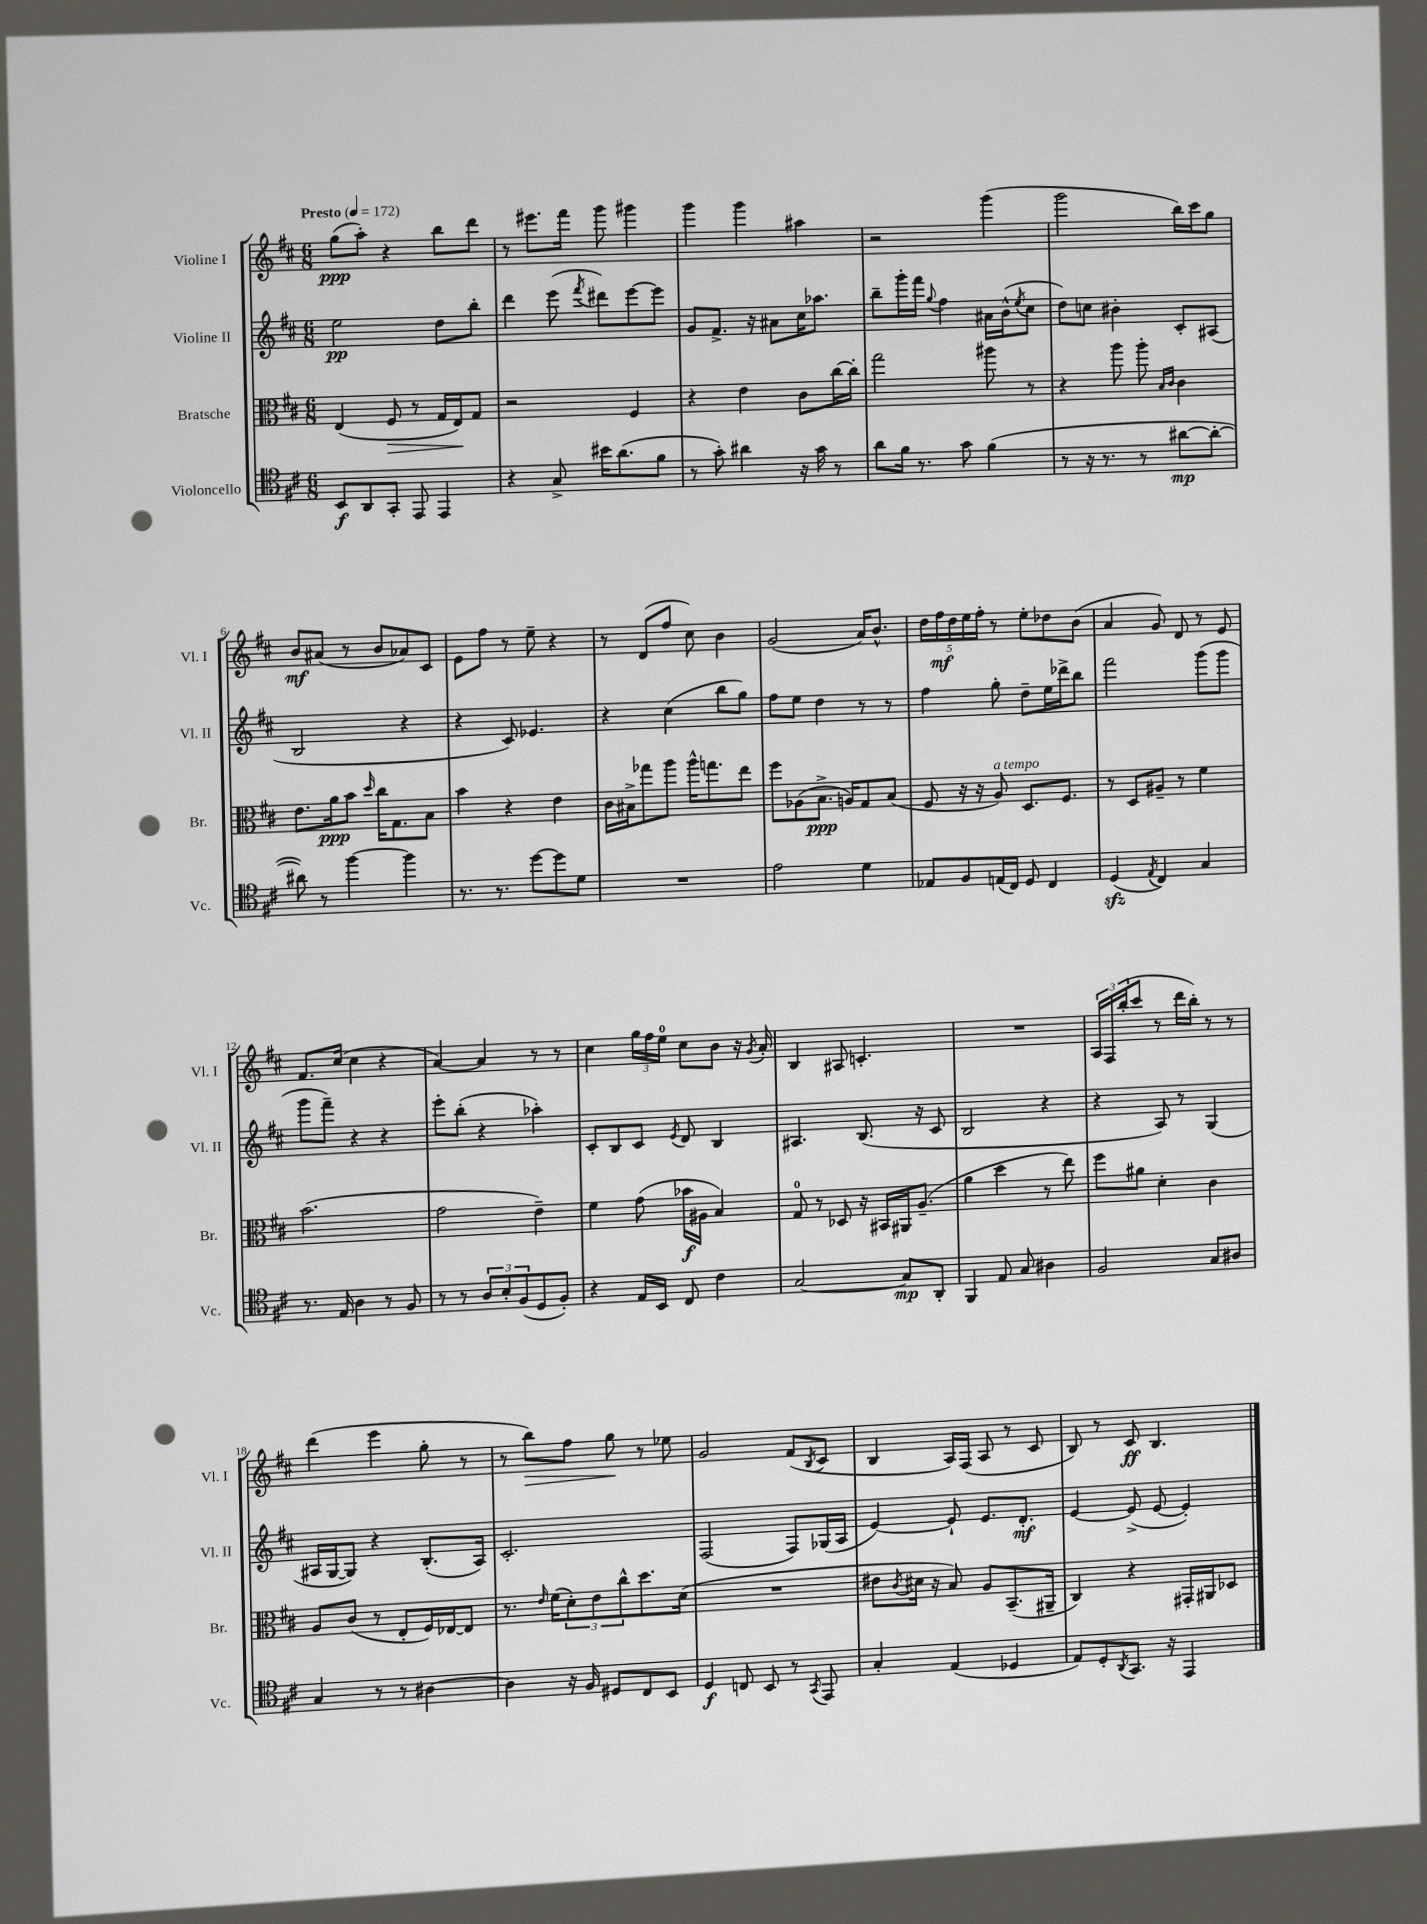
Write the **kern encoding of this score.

**kern	**dynam	**kern	**dynam	**kern	**dynam	**kern	**dynam
*part4	*part4	*part3	*part3	*part2	*part2	*part1	*part1
*staff4	*staff4	*staff3	*staff3	*staff2	*staff2	*staff1	*staff1
*I"Violoncello	*	*I"Bratsche	*	*I"Violine II	*	*I"Violine I	*
*I'Vc.	*	*I'Br.	*	*I'Vl. II	*	*I'Vl. I	*
*clefC4	*	*clefC3	*	*clefG2	*	*clefG2	*
*k[f#c#]	*	*k[f#c#]	*	*k[f#c#]	*	*k[f#c#]	*
*M6/8	*	*M6/8	*	*M6/8	*	*M6/8	*
*MM172	*	*MM172	*	*MM172	*	*MM172	*
=1	=1	=1	=1	=1	=1	=1	=1
!	!	!	!	!	!	!LO:TX:a:B:t=Presto	!
8BB/L	f	(4E/	.	2ee\	pp	(8gg\L	ppp
8AA/	.	.	.	.	.	8aa'\J)	.
!	!	!	!LO:HP:b	!	!	!	!
8GG'/J	.	8F#/	>	.	.	4r	.
8EE/	.	8r	.	.	.	.	.
4EE/	.	16G/LL	.	8dd\L	.	8bb\L	.
.	.	16E/J)	.	.	.	.	.
.	.	8G/J	]	8bb'\J	.	8ddd\J	.
=2	=2	=2	=2	=2	=2	=2	=2
4r	.	2r	.	4ddd\	.	8r	.
.	.	.	.	.	.	8.eee#X\L	.
8G^/	.	.	.	(8eee\	.	.	.
.	.	.	.	.	.	16fff#\Jk	.
.	.	.	.	8qfff#/	.	.	.
16b#X\KL	.	.	.	8ddd#X\L)	.	8ggg\	.
(8.a\	.	.	.	.	.	.	.
.	.	4F#/	.	[8eee\	.	4ggg#X\	.
8f#\J	.	.	.	8eee\J]	.	.	.
=3	=3	=3	=3	=3	=3	=3	=3
8r	.	4r	.	8g/L	.	4ggg\	.
8g'\)	.	.	.	8.f#^/J	.	.	.
4a#X\	.	4e\	.	.	.	4ggg\	.
.	.	.	.	16r	.	.	.
.	.	.	.	8a#X\L	.	.	.
16r	.	8c#\L	.	16cc#\K	.	4aa#X\	.
16g\	.	.	.	8.aa-X\J	.	.	.
8r	.	[16cc#\L	.	.	.	.	.
.	.	16cc#'\JJ]	.	.	.	.	.
=4	=4	=4	=4	=4	=4	=4	=4
8a\L	.	2gg\	.	8bb~\L	.	2r	.
16f#\Jk	.	.	.	16ggg'\L	.	.	.
8.r	.	.	.	16fff#\JJ	.	.	.
.	.	.	.	8qqgg/	.	.	.
.	.	.	.	4ff#\	.	.	.
8g\	.	.	.	.	.	.	.
(4f#\	.	8aa#X\	.	16a#X\LL	.	(4ggg\	.
.	.	.	.	(16b^^\J	.	.	.
.	.	.	.	8qee/	.	.	.
.	.	8r	.	8cc#\J	.	.	.
=5	=5	=5	=5	=5	=5	=5	=5
8r	.	4r	.	8dd\L)	.	2ggg\	.
16r	.	.	.	8ccn\J	.	.	.
8.r	.	.	.	.	.	.	.
.	.	8aa\	.	4b#X'\	.	.	.
8r	.	8aa'\	.	.	.	.	.
.	.	16qqB/LL	.	.	.	.	.
.	.	16qqc#/JJ	.	.	.	.	.
[8a#X\L	mp	4c#\	.	8c#'/L	.	16bb\LL)	.
.	.	.	.	.	.	16ccc#\J	.
8a#'\J_	.	.	.	(8A#X/J	.	8gg\J	.
!!LO:LB:g=z
=6	=6	=6	=6	=6	=6	=6	=6
8a#X\])	.	8.e\L	.	2B/	.	8b/L	mf
8r	.	.	.	.	.	(8a#X/J	.
.	.	16a\k	ppp	.	.	.	.
[4ff#\	.	8b\J	.	.	.	8r	.
.	.	16qqdd/	.	.	.	.	.
.	.	16cc#\KL	.	.	.	8b/L	.
.	.	8.G\	.	.	.	.	.
4ff#\]	.	.	.	4r	.	8a-X/)	.
.	.	8B\J	.	.	.	8c#/J	.
=7	=7	=7	=7	=7	=7	=7	=7
8.r	.	4b\	.	4r	.	8e\L	.
.	.	.	.	.	.	8ff#\J	.
8.r	.	.	.	.	.	.	.
.	.	4r	.	8c#/)	.	8r	.
[8dd\L	.	.	.	4.e-X/	.	8ee~\	.
8dd\]	.	4e\	.	.	.	4r	.
8d\J	.	.	.	.	.	.	.
=8	=8	=8	=8	=8	=8	=8	=8
2.r	.	16c#\LL	.	4r	.	8r	.
.	.	16B#X^\J	.	.	.	.	.
.	.	8gg-X\	.	.	.	(8d/L	.
.	.	8aa\J	.	(4cc#\	.	8ff#/J	.
.	.	16aa^^\KL	.	.	.	8cc#\)	.
.	.	8.ggn\	.	.	.	.	.
.	.	.	.	8bb\L	.	4b\	.
.	.	8ee\J	.	8gg\J)	.	.	.
=9	=9	=9	=9	=9	=9	=9	=9
2e\	.	8ff#\L	.	8ff#\L	.	(2g/	.
.	.	(8A-X\	.	8ee\J	.	.	.
.	.	8.B^\J	ppp	4dd\	.	.	.
.	.	16An/KL)	.	.	.	.	.
4d\	.	8G/	.	8r	.	16a/KL)	.
.	.	.	.	.	.	8.b^^/J	.
.	.	(8B/J	.	8r	.	.	.
=10	=10	=10	=10	=10	=10	=10	=10
8E-X/L	.	8F#/	.	4ff#\	.	20dd\LL	.
.	.	.	.	.	.	20ff#\	mf
.	.	.	.	.	.	20dd\	.
8F#/	.	16r	.	.	.	.	.
.	.	.	.	.	.	20ee\	.
.	.	16r	.	.	.	.	.
.	.	.	.	.	.	20ff#'\JJ	.
!	!	!LO:TX:a:i:t=a tempo	!	!	!	!	!
(16En/L	.	8A/)	.	8gg'\	.	8r	.
16C#/JJ)	.	.	.	.	.	.	.
8D/	.	8.D/L	.	8dd~\L	.	8ee'\L	.
4C#/	.	.	.	16ee\L	.	8dd-X\	.
.	.	8.F#/J	.	16ddd-X^\J	.	.	.
.	.	.	.	8bb\J	.	(8b\J	.
=11	=11	=11	=11	=11	=11	=11	=11
(4Dzz/	.	8r	.	2fff#\	.	4a/	.
.	.	8D/L	.	.	.	.	.
8qE/	.	.	.	.	.	.	.
4C#/)	.	8A#X~/J	.	.	.	8g/)	.
.	.	8r	.	.	.	8d/	.
4G/	.	4f#\	.	(8ggg\L	.	8r	.
.	.	.	.	8ggg\J	.	8e/	.
!!LO:LB:g=z
=12	=12	=12	=12	=12	=12	=12	=12
8.r	.	(2.b\	.	8ggg\L	.	8.f#/L	.
.	.	.	.	8fff#~\J)	.	.	.
16E/	.	.	.	.	.	(16cc#/Jk	.
4A\	.	.	.	4r	.	4cc#\	.
8r	.	.	.	4r	.	4r	.
8F#/	.	.	.	.	.	.	.
=13	=13	=13	=13	=13	=13	=13	=13
8r	.	2g\	.	8eee'\L	.	[4a/)	.
8r	.	.	.	(8bb'\J	.	.	.
12A/L	.	.	.	4r	.	4a/]	.
12B'/	.	.	.	.	.	.	.
(12F#/	.	.	.	.	.	.	.
8D/	.	4e~\)	.	4aa-X'\)	.	8r	.
8F#'/J)	.	.	.	.	.	8r	.
=14	=14	=14	=14	=14	=14	=14	=14
4r	.	4f#\	.	8c#'/L	.	4cc#\	.
.	.	.	.	8B/	.	.	.
16E/LL	.	(8g\	.	8c#/J	.	24gg\LL	.
.	.	.	.	.	.	24ff#\	.
16BB/JJ	.	.	.	.	.	.	.
.	.	.	.	.	.	24ee\JJ	.
.	.	.	.	8qe/	.	.	.
8C#/	.	16b-X\LL	f	8d/	.	8cc#\L	.
.	.	16A#X\JJ	.	.	.	.	.
4c#\	.	4B/)	.	4B/	.	8b\J	.
.	.	.	.	.	.	16r	.
.	.	.	.	.	.	8qg/	.
.	.	.	.	.	.	16a'/	.
=15	=15	=15	=15	=15	=15	=15	=15
[2G/	.	8G/	.	4.A#X/	.	4B/	.
.	.	8r	.	.	.	.	.
.	.	8D-X/	.	.	.	8A#X/	.
.	.	16r	.	(8.B/	.	4.cn'/	.
.	.	16BB#X/LL	.	.	.	.	.
8G/L]	mp	16AA#X/J	.	.	.	.	.
.	.	(8.A~/J	.	16r	.	.	.
8AA'/J	.	.	.	8c#/	.	.	.
=16	=16	=16	=16	=16	=16	=16	=16
4FF#/	.	4a\	.	2B/	.	2.r	.
8E/	.	4dd\	.	.	.	.	.
8G/	.	.	.	.	.	.	.
4A#X\	.	8r	.	4r	.	.	.
.	.	8ee\)	.	.	.	.	.
=17	=17	=17	=17	=17	=17	=17	=17
2F#/	.	8ff#\L	.	4r	.	24A/LL	.
.	.	.	.	.	.	24F#/	.
.	.	.	.	.	.	(24bb'/J	.
.	.	8a#X\J	.	.	.	8ccc#/J	.
.	.	4d'\	.	8A/)	.	8r	.
.	.	.	.	8r	.	16ddd\LL	.
.	.	.	.	.	.	16bb'\JJ)	.
8G/L	.	4c#\	.	(4G/	.	8r	.
8A#X/J	.	.	.	.	.	8r	.
!!LO:LB:g=z
=18	=18	=18	=18	=18	=18	=18	=18
4G/	.	8A/L	.	16A#X/LL	.	(4ddd\	.
.	.	.	.	[16G/J	.	.	.
.	.	(8c#/J	.	8G/J])	.	.	.
8r	.	8r	.	4r	.	4eee\	.
8r	.	8E'/L	.	.	.	.	.
[4A#X\	.	16F#/L)	.	(8.B'/L	.	8gg'\	.
.	.	[16E-X/J	.	.	.	.	.
.	.	8E-/J]	.	.	.	8r	.
.	.	.	.	16A#/Jk)	.	.	.
=19	=19	=19	=19	=19	=19	=19	=19
4A#\]	.	8.r	.	2.c#'/	.	8r	.
!	!	!	!	!	!	!	!LO:HP:b
.	.	.	.	.	.	8bb\L)	>
.	.	16qqe/	.	.	.	.	.
.	.	(16f#\KL	.	.	.	.	.
16r	.	12d'\)	.	.	.	8ff#\J	.
16F#/	.	.	.	.	.	.	.
.	.	12e\	.	.	.	.	.
8D#X/L	.	.	.	.	.	8gg\	.
.	.	12cc#^^\	.	.	.	.	.
8C#/	.	8.dd\	.	.	.	8r	]
8BB/J	.	.	.	.	.	8ee-X\	.
.	.	(16d\Jk	.	.	.	.	.
=20	=20	=20	=20	=20	=20	=20	=20
4D/	f	2.r	.	(2F#/	.	2g/	.
8Cn/	.	.	.	.	.	.	.
8BB/	.	.	.	.	.	.	.
8r	.	.	.	8F#/L)	.	(8f#/L	.
8qGG/	.	.	.	.	.	8qB/	.
8EE/	.	.	.	(16G-X/L	.	8c#/J	.
.	.	.	.	16A/JJ	.	.	.
=21	=21	=21	=21	=21	=21	=21	=21
4G'/	.	8e#X\L	.	[4e/)	.	4B/	.
.	.	8qc#/	.	.	.	.	.
.	.	16d#X\Jk	.	.	.	.	.
.	.	16r	.	.	.	.	.
(4E/	.	8B/)	.	8e`/]	.	16A/LL)	.
.	.	.	.	.	.	(16F#/JJ	.
.	.	8A/L	.	8.e/L	.	8A/	.
4D-X/	.	(8.BB~/	.	.	.	8r	.
.	.	.	.	8.d'/J	mf	.	.
.	.	.	.	.	.	8c#/	.
.	.	16AA#X~/Jk	.	.	.	.	.
=22	=22	=22	=22	=22	=22	=22	=22
8E/L)	.	4C#/)	.	[4e/	.	8B/)	.
8D'/	.	.	.	.	.	8r	.
8qAA/	.	.	.	.	.	.	.
8.GG/J	.	4r	.	(8e^/]	.	8c#/	ff
.	.	.	.	[8e/	.	4.B/	.
16r	.	.	.	.	.	.	.
4EE/	.	16GG#X'/LL	.	4e'/])	.	.	.
.	.	16AA#X/J	.	.	.	.	.
.	.	8D-X/J	.	.	.	.	.
==	==	==	==	==	==	==	==
*-	*-	*-	*-	*-	*-	*-	*-
